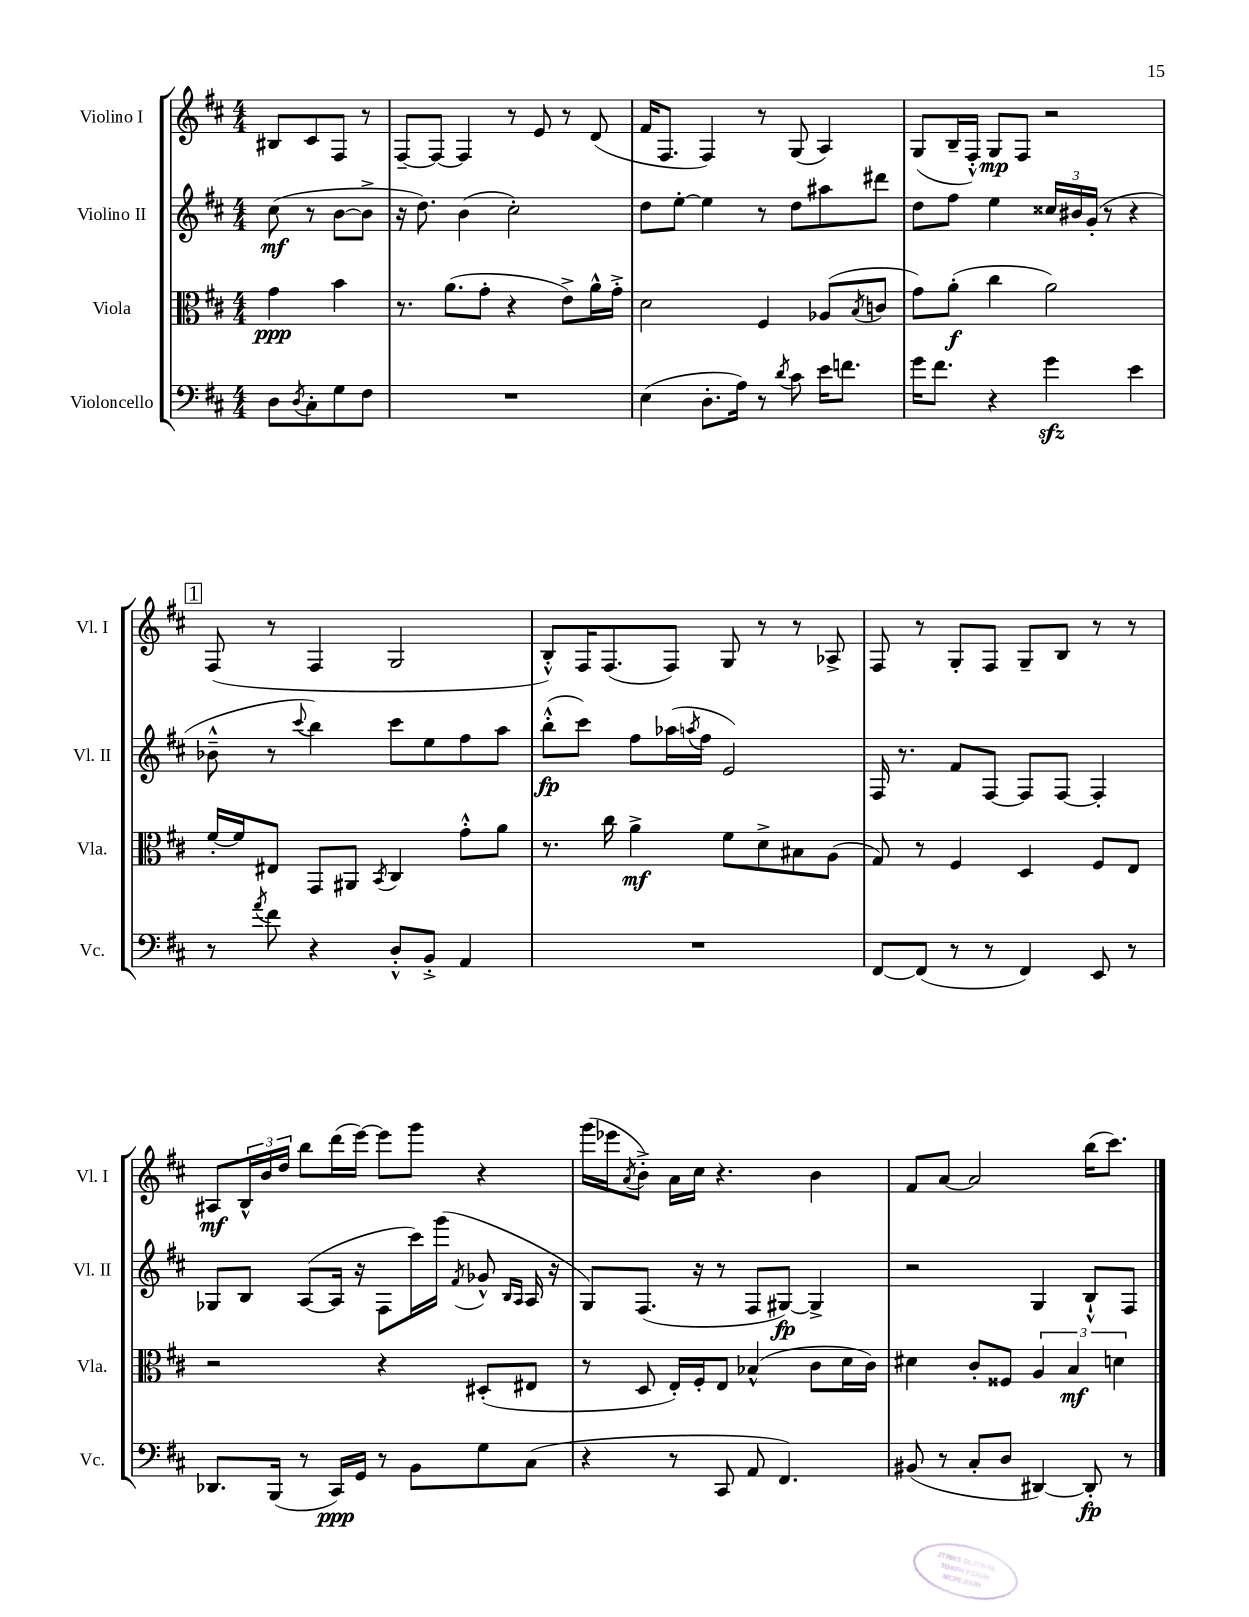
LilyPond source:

<<
\new StaffGroup <<
\new Staff = "s0" \with { instrumentName = "Violino I" shortInstrumentName = "Vl. I" } {
    \clef treble \key d \major \numericTimeSignature \time 4/4 \partial 2
    bis8 cis'8 fis8 r8 |
    fis8~-- fis8~ fis4 r8 e'8 r8 d'8( |
    fis'16 fis8. fis4) r8 g8( a4) |
    g8( b16-- fis16-.-^) g8\mp fis8 r2 |
    \mark \markup { \box "1" } fis8( r8 fis4 g2 |
    b8-.-^) fis16 fis8.( fis8) g8 r8 r8 aes8-> |
    fis8 r8 g8-. fis8 g8-- b8 r8 r8 |
    ais8\mf \tuplet 3/2 { b16-^ b'16 d''16 } b''8 d'''16( e'''16~) e'''8 g'''8 r4 |
    g'''16( ees'''16 \acciaccatura { a'8 } b'8-.->) a'16 cis''16 r4. b'4 |
    fis'8 a'8~ a'2 b''16( cis'''8.) \bar "|." |
}
\new Staff = "s1" \with { instrumentName = "Violino II" shortInstrumentName = "Vl. II" } {
    \clef treble \key d \major \numericTimeSignature \time 4/4 \partial 2
    cis''8\mf( r8 b'8~ b'8-> |
    r16 d''8.) b'4( cis''2-.) |
    d''8 e''8~-. e''4 r8 d''8 ais''8 dis'''8 |
    d''8 fis''8 e''4 \tuplet 3/2 { cisis''16 bis'16 g'16-.( } r8 r4 |
    \mark \markup { \box "1" } bes'8---^ r8 \appoggiatura { cis'''8 } b''4) cis'''8 e''8 fis''8 a''8 |
    b''8-.-^\fp( cis'''8) fis''8 aes''16( \acciaccatura { a''8 } fis''16 e'2) |
    fis16 r8. fis'8 fis8~ fis8 fis8~ fis4-. |
    ges8 b8 a8~( a16 r16 fis8 cis'''16) g'''16( \acciaccatura { fis'8 } ges'8-^ \grace { b16 a16 } a16 r16 |
    g8) fis8.( r16 r8 fis8 gis8~\fp) gis4-> |
    r2 g4 b8-!-^ fis8 \bar "|." |
}
\new Staff = "s2" \with { instrumentName = "Viola" shortInstrumentName = "Vla." } {
    \clef alto \key d \major \numericTimeSignature \time 4/4 \partial 2
    g'4\ppp b'4 |
    r8. a'8.( g'8-. r4 e'8->) a'16-^ g'16-.-> |
    d'2 fis4 aes8( \acciaccatura { b8 } c'8 |
    g'8) a'8-.\f( cis''4 a'2) |
    \mark \markup { \box "1" } fis'16~-. fis'16 eis8 g,8 ais,8 \acciaccatura { b,8 } cis4 g'8-.-^ a'8 |
    r8. cis''16 a'4->\mf fis'8 d'8-> bis8 a8( |
    g8) r8 fis4 d4 fis8 e8 |
    r2 r4 dis8-.( eis8 |
    r8 d8 e16-.) fis16-. e8 bes4-^( cis'8 d'16 cis'16) |
    dis'4 cis'8-. fisis8 \tuplet 3/2 { a4 b4\mf d'4 } \bar "|." |
}
\new Staff = "s3" \with { instrumentName = "Violoncello" shortInstrumentName = "Vc." } {
    \clef bass \key d \major \numericTimeSignature \time 4/4 \partial 2
    d8 \acciaccatura { d8 } cis8-. g8 fis8 |
    R1 |
    e4( d8.-. a16) r8 \acciaccatura { d'8 } cis'8 e'16 f'8. |
    g'16 fis'8. r4 g'4\sfz e'4 |
    \mark \markup { \box "1" } r8 \acciaccatura { a'8 } fis'8 r4 d8-.-^ b,8-.-> a,4 |
    R1 |
    fis,8~ fis,8( r8 r8 fis,4) e,8 r8 |
    des,8. b,,16( r8 cis,16\ppp) g,16 r8 b,8 g8 cis8( |
    r4 r8 cis,8 a,8 fis,4.) |
    bis,8( r8 cis8-. d8 dis,4~) dis,8-.\fp r8 \bar "|." |
}
>>
>>
\layout { \context { \Score \remove "Bar_number_engraver" } }
